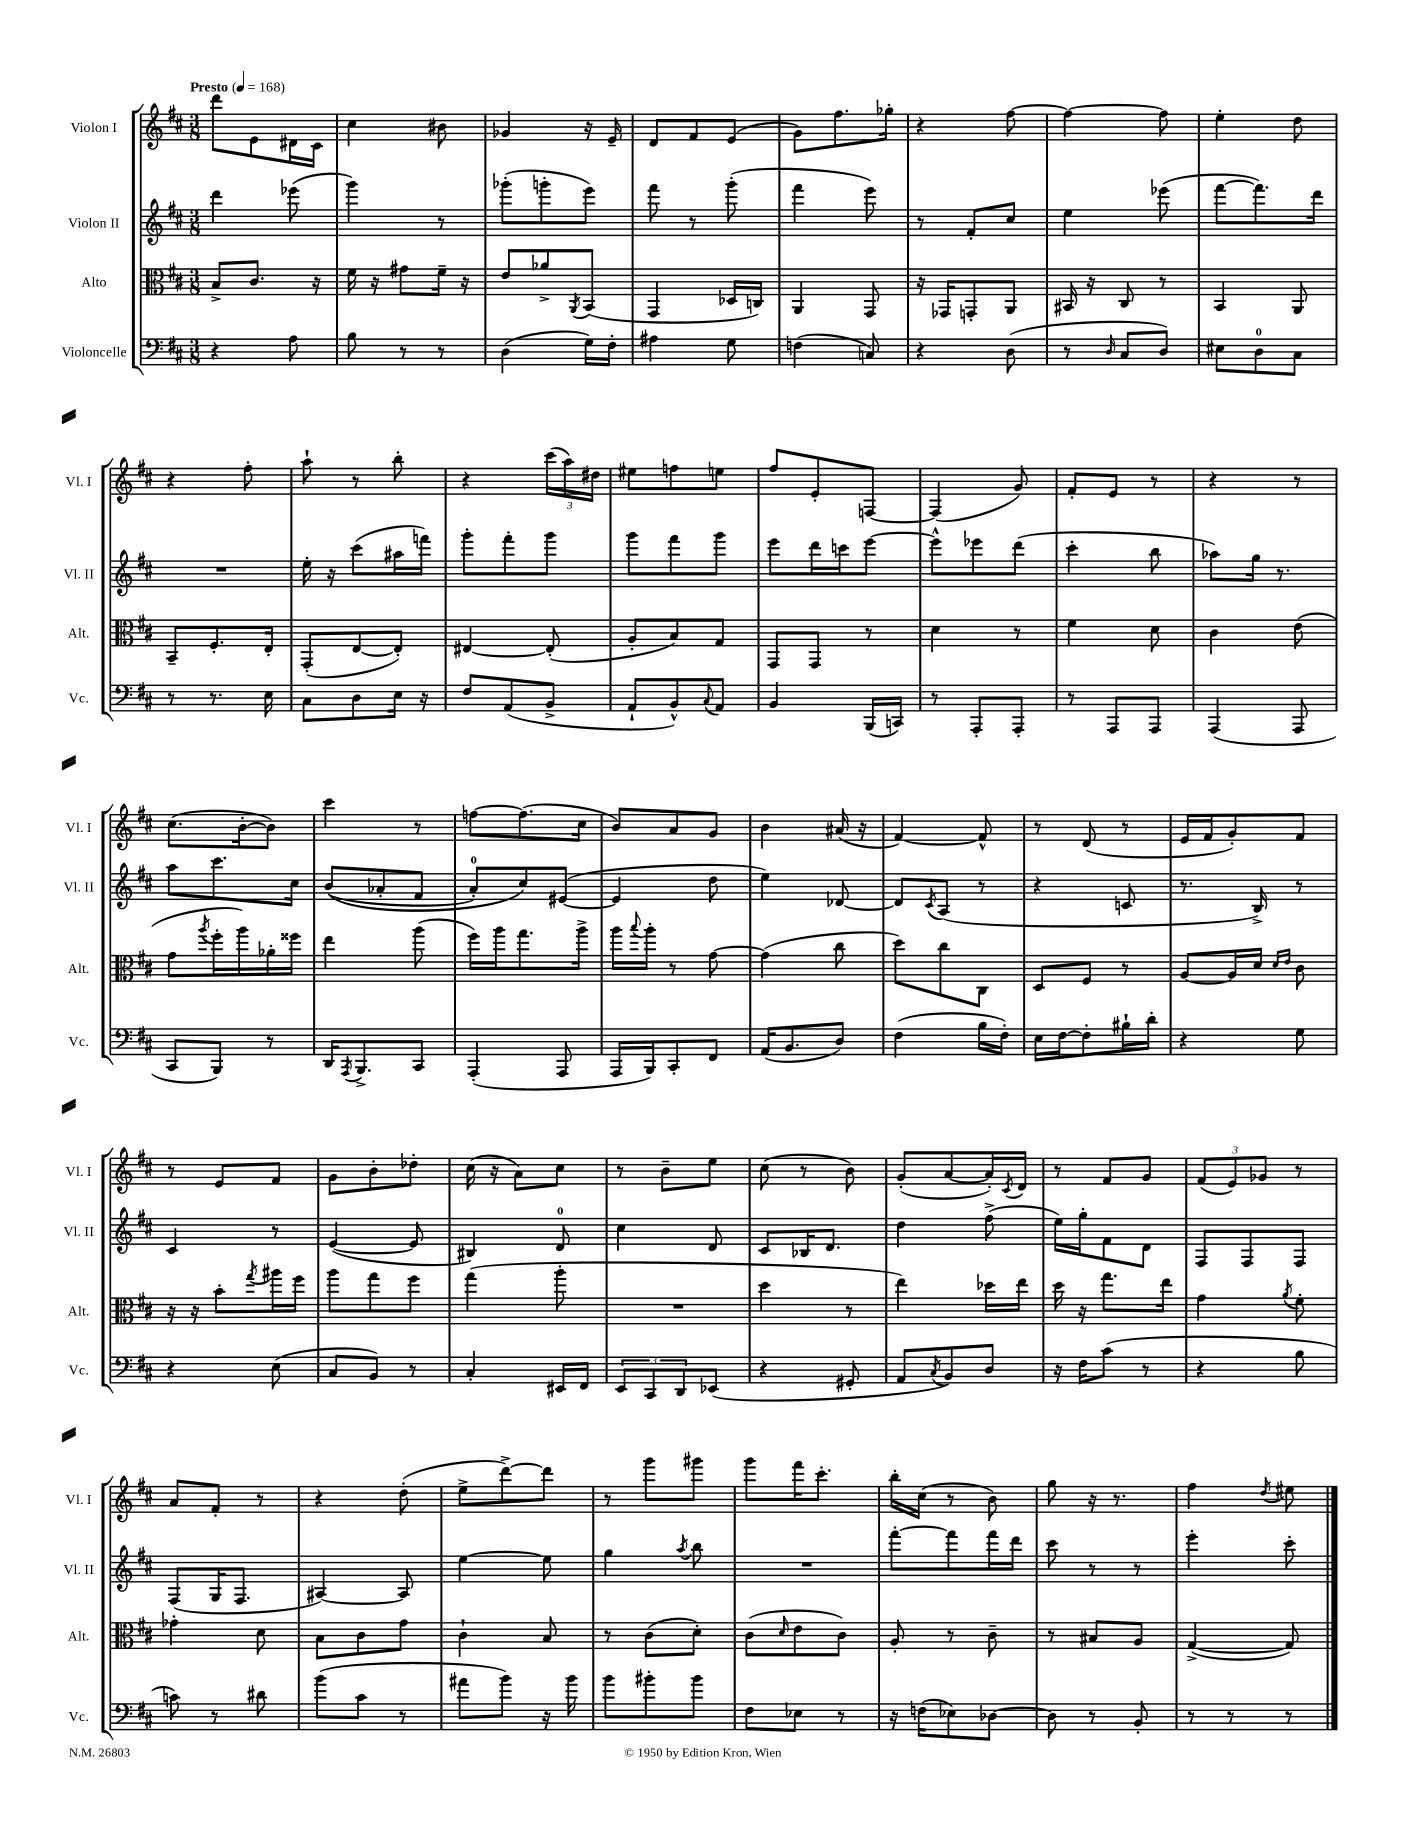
<<
\new StaffGroup <<
\new Staff = "s0" \with { instrumentName = "Violon I" shortInstrumentName = "Vl. I" } {
    \clef treble \key d \major \numericTimeSignature \time 3/8 \tempo "Presto" 4 = 168
    d'''8 e'8 dis'16 cis'16 |
    cis''4 bis'8 |
    ges'4 r16 e'16-- |
    d'8 fis'8 e'8( |
    g'8) fis''8. ges''16-. |
    r4 fis''8~ |
    fis''4~ fis''8 |
    e''4-. d''8 |
    r4 fis''8-. |
    a''8-! r8 b''8-. |
    r4 \tuplet 3/2 { cis'''16( a''16) dis''16 } |
    eis''8 f''8 e''8 |
    fis''8 e'8-. f8~ |
    f4( g'8) |
    fis'8-. e'8 r8 |
    r4 r8 |
    cis''8.( b'16~-. b'8) |
    cis'''4 r8 |
    f''8~ f''8.( cis''16 |
    b'8) a'8 g'8 |
    b'4 ais'16( r16 |
    fis'4~) fis'8-^ |
    r8 d'8( r8 |
    e'16 fis'16 g'8-.) fis'8 |
    r8 e'8 fis'8 |
    g'8 b'8-. des''8-. |
    cis''16( r16 a'8) cis''8 |
    r8 b'8-- e''8 |
    cis''8( r8 b'8) |
    g'8-.( a'8~ a'16-.) \acciaccatura { cis'8 } d'16 |
    r8 fis'8 g'8 |
    \tuplet 3/2 { fis'8( e'8) ges'8 } r8 |
    a'8 fis'8-. r8 |
    r4 d''8-.( |
    e''8-> d'''8~->) d'''8 |
    r8 g'''8 gis'''8 |
    g'''8 fis'''16 cis'''8.-. |
    b''16-. cis''16( r8 b'8) |
    g''8 r16 r8. |
    fis''4 \acciaccatura { d''8 } eis''8 \bar "|." |
}
\new Staff = "s1" \with { instrumentName = "Violon II" shortInstrumentName = "Vl. II" } {
    \clef treble \key d \major \numericTimeSignature \time 3/8
    d'''4 ees'''8( |
    g'''4) r8 |
    ges'''8-.( g'''8-. e'''8) |
    fis'''8 r8 g'''8-.( |
    fis'''4 e'''8) |
    r8 fis'8-. cis''8 |
    e''4 ees'''8( |
    fis'''8~ fis'''8.) d'''16 |
    R4. |
    e''16-. r16 cis'''8( ais''16 f'''16) |
    g'''8-. fis'''8-. g'''8 |
    g'''8 fis'''8 g'''8 |
    e'''8 d'''16 c'''16 e'''8~ |
    e'''8-^ ees'''8 d'''8( |
    cis'''4-. b''8 |
    aes''8) g''16 r8. |
    a''8 cis'''8. cis''16 |
    b'8(\( aes'8-. fis'8 |
    a'8-0-.) cis''8\) eis'8~( |
    eis'4 d''8 |
    e''4) des'8~ |
    des'8 \acciaccatura { cis'8 } a8( r8 |
    r4 c'8 |
    r8. b16->) r8 |
    cis'4 r8 |
    e'4~( e'8 |
    bis4) d'8-0 |
    cis''4 d'8 |
    cis'8 bes16 d'8. |
    d''4 fis''8->( |
    e''16) g''16-. fis'8 d'8 |
    fis8 fis8 fis8 |
    fis8( g16 fis8. |
    ais4~) ais8 |
    e''4~ e''8 |
    g''4 \acciaccatura { a''8 } b''8 |
    R4. |
    fis'''8~-. fis'''8 fis'''16 d'''16 |
    cis'''8 r8 r8 |
    e'''4-. cis'''8-. \bar "|." |
}
\new Staff = "s2" \with { instrumentName = "Alto" shortInstrumentName = "Alt." } {
    \clef alto \key d \major \numericTimeSignature \time 3/8
    b8-> cis'8. r16 |
    fis'16 r16 gis'8 fis'16-- r16 |
    e'8 aes'8-> \acciaccatura { a,8 } b,8( |
    g,4 des16 c16) |
    a,4 g,8 |
    r16 ges,16 g,8-. a,8 |
    bis,16 r16 cis8 r8 |
    b,4 a,8 |
    b,8-- fis8.-. e16-. |
    g,8-.( e8~ e8-.) |
    eis4~ eis8-.( |
    a8-. b8) g8 |
    g,8 g,8 r8 |
    d'4 r8 |
    fis'4 d'8 |
    cis'4 e'8( |
    g'8 \acciaccatura { a''8 } fis''16-. a''16) aes'16-. fisis''16 |
    e''4 a''8( |
    fis''16) a''16 g''8. a''16-> |
    a''16 \appoggiatura { b''8 } a''16-. r8 g'8~ |
    g'4( cis''8 |
    d''8) cis''8 cis8 |
    d8 fis8 r8 |
    a8~ a16 d'16 \grace { d'16 e'16 } cis'8 |
    r16 r16 b'8-. \acciaccatura { g''8 } ais''16 fis''16 |
    a''8 g''8 fis''8 |
    g''4( a''8-. |
    R4. |
    d''4 r8 |
    e''4) des''16 e''16 |
    d''16 r16 g''8. e''16 |
    g'4 \acciaccatura { a'8 } fis'8-. |
    ges'4-. d'8 |
    b8 cis'8 g'8 |
    cis'4-! b8 |
    r8 cis'8( d'8-.) |
    cis'8( \grace { d'16 } e'8 cis'8) |
    a8-. r8 cis'8-- |
    r8 bis8 a8 |
    g4~->( g8) \bar "|." |
}
\new Staff = "s3" \with { instrumentName = "Violoncelle" shortInstrumentName = "Vc." } {
    \clef bass \key d \major \numericTimeSignature \time 3/8
    r4 a8 |
    b8 r8 r8 |
    d4( g16) fis16-. |
    ais4 g8 |
    f4( c8) |
    r4 d8( |
    r8 \grace { d16 } cis8 d8) |
    eis8 d8-0 cis8 |
    r8 r8. e16 |
    cis8 d8 e16 r16 |
    fis8 a,8( b,8-> |
    a,8-! b,8-^) \appoggiatura { cis8 } a,8 |
    b,4 b,,16( c,16) |
    r8 a,,8-. a,,8-. |
    r8 a,,8 a,,8 |
    a,,4( a,,8 |
    cis,8 b,,8) r8 |
    d,16 \acciaccatura { a,,8 } b,,8.-> cis,8 |
    a,,4-.( a,,8 |
    a,,16 b,,16) cis,8-. fis,8 |
    a,16( b,8. d8) |
    fis4( b16 fis16-.) |
    e16 fis16~ fis8-. bis16-! d'16-. |
    r4 g8 |
    r4 e8( |
    cis8 b,8) r8 |
    cis4-. eis,16 fis,16 |
    \tuplet 3/2 { e,8 cis,8 d,8 } ees,8( |
    r4 gis,8-. |
    a,8 \acciaccatura { cis8 } b,8) d8 |
    r16 fis16 cis'8( r8 |
    r4 b8 |
    c'8) r8 dis'8 |
    b'8( cis'8 r8 |
    ais'8 b'8) r16 b'16 |
    b'8 bis'8-. bis'8 |
    fis8 ees8 r8 |
    r16 f16( ees8) des8~ |
    des8 r8 b,8-. |
    r8 r8 r8 \bar "|." |
}
>>
>>
\layout { \context { \Score \remove "Bar_number_engraver" } }
